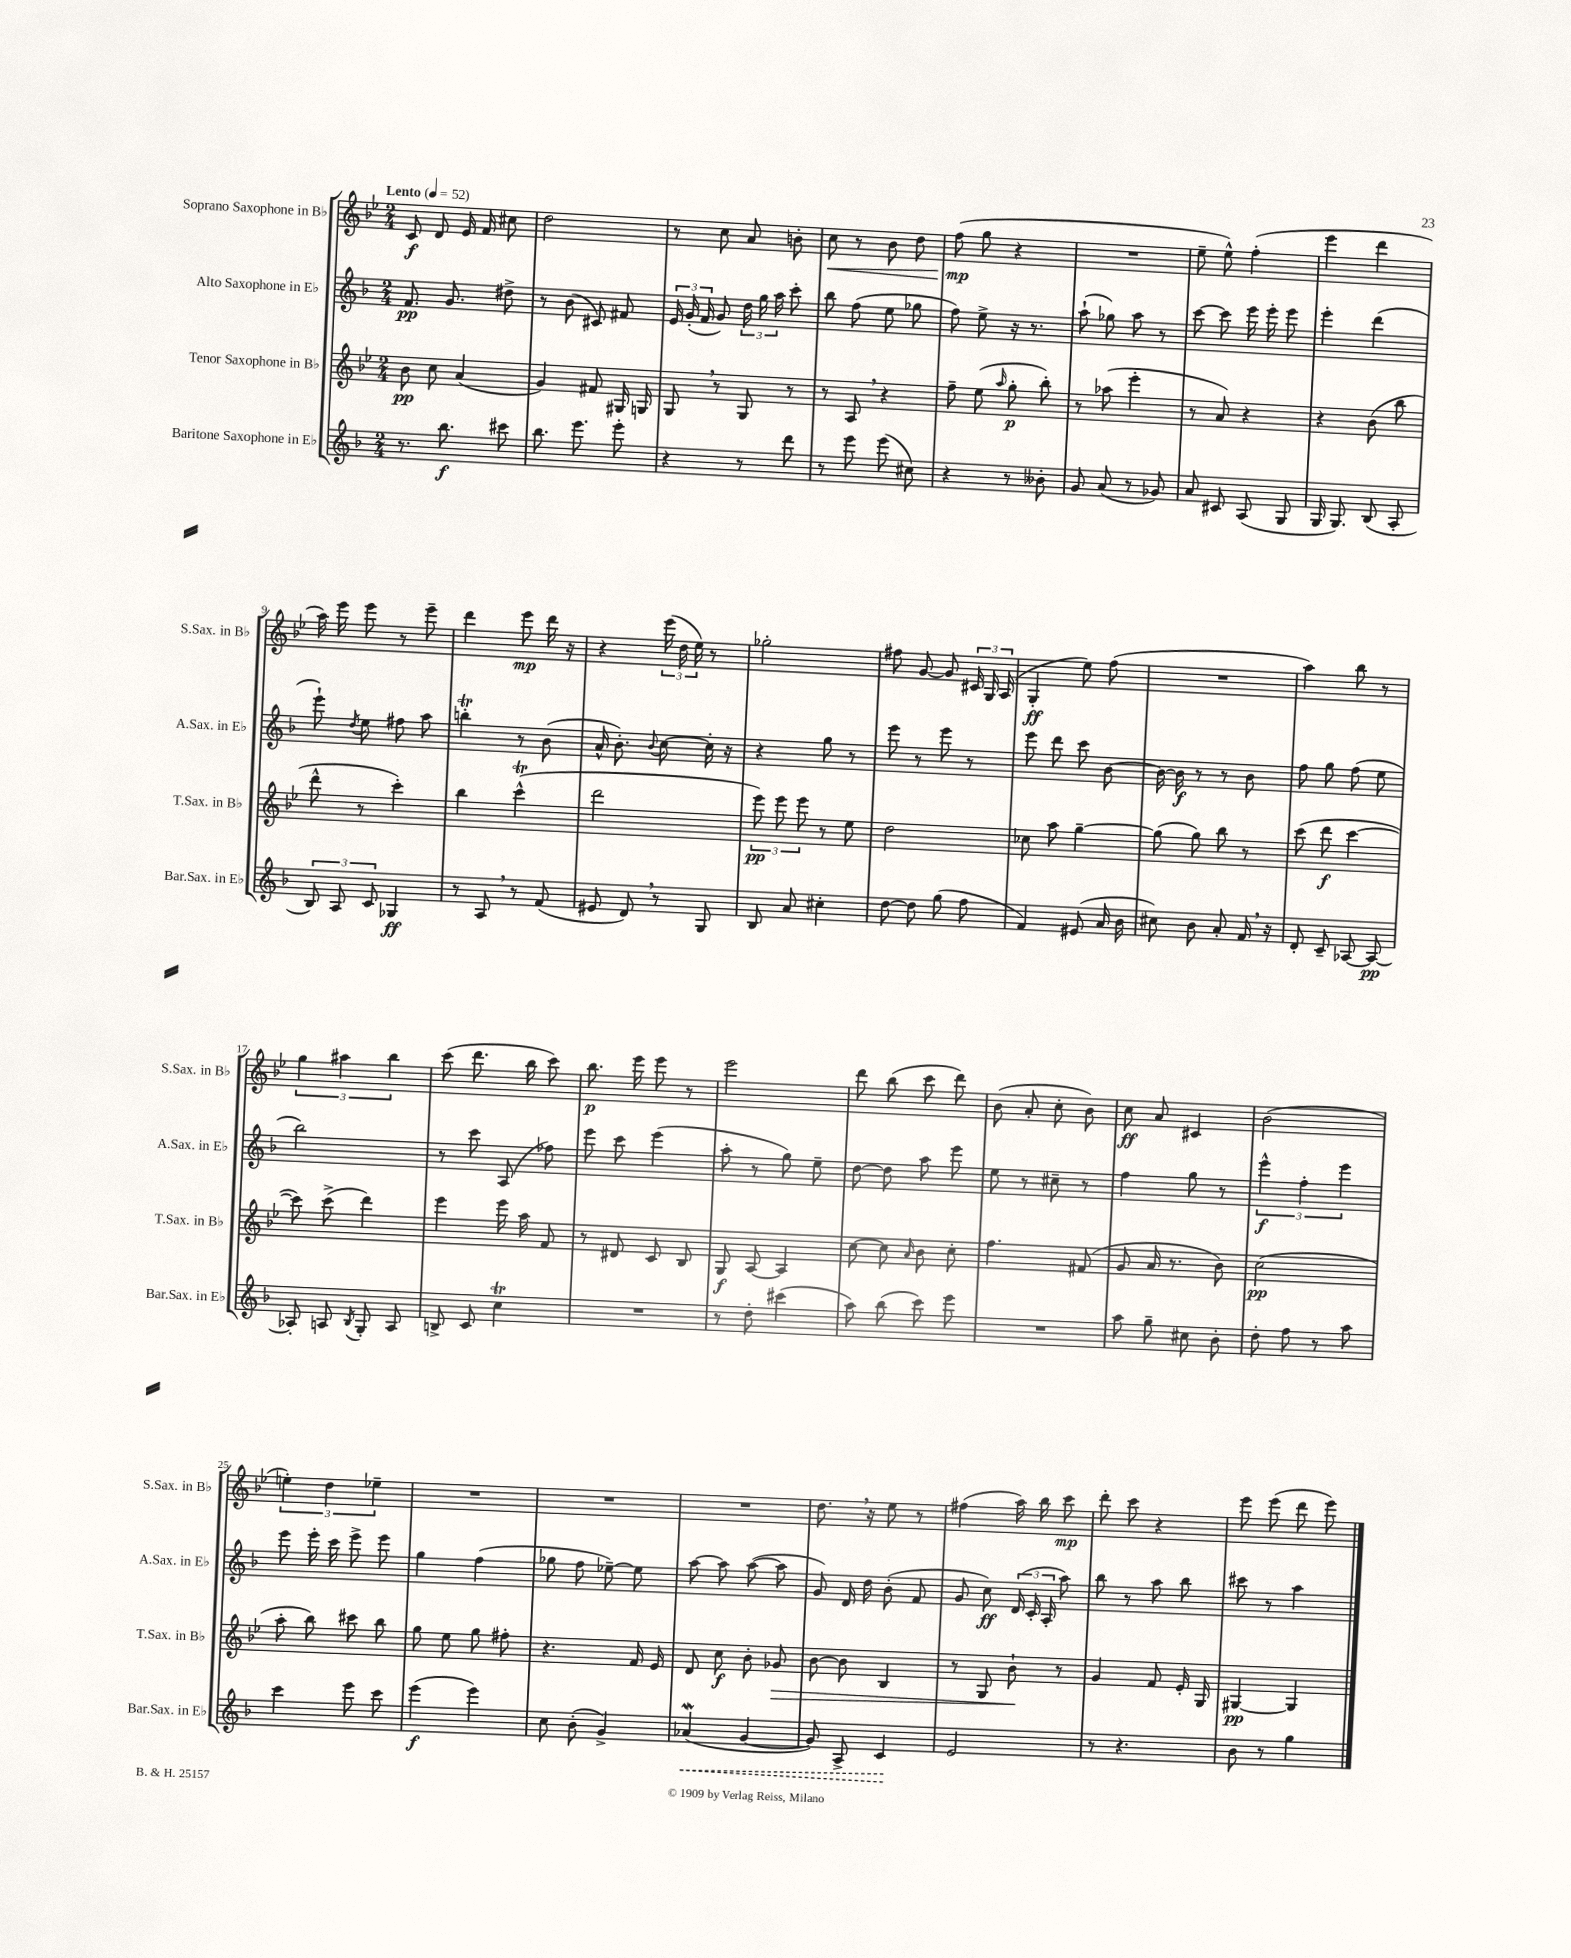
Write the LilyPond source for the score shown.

<<
\new StaffGroup <<
\new Staff = "s0" \with { instrumentName = "Soprano Saxophone in Bb" shortInstrumentName = "S.Sax. in Bb" } {
    \clef treble \key bes \major \numericTimeSignature \time 2/4 \tempo "Lento" 4 = 52
    \autoBeamOff c'8\f d'8 ees'16 f'16 cis''8 |
    d''2 |
    r8 c''8 a'8 b'8-. |
    c''8\< r8 bes'8 d''8 |
    f''8\mp\!( g''8 r4 |
    R2 |
    ees''8-- ees''8-^) f''4-.( |
    ees'''4 d'''4 |
    a''16) ees'''16 ees'''8 r8 ees'''8-- |
    d'''4 ees'''8\mp d'''16 r16 |
    r4 \tuplet 3/2 { ees'''16( d''16 ees''16) } r8 |
    ges''2-. |
    fis''8 g'8~ g'8 \tuplet 3/2 { cis'16 g16 a16( } |
    g4-.\ff ees''8) f''8( |
    R2 |
    a''4) bes''8 r8 |
    \tuplet 3/2 { g''4 ais''4 bes''4 } |
    c'''8( d'''8. bes''16 c'''8) |
    bes''8.\p ees'''16 ees'''8 r8 |
    ees'''2 |
    d'''8 bes''8( c'''8 d'''8) |
    bes'8( a'8-. c''8-. bes'8) |
    c''8\ff a'8 cis'4 |
    bes'2( |
    \tuplet 3/2 { e''4-.) d''4 ees''4-- } |
    R2 |
    R2 |
    R2 |
    d''8. \breathe r16 ees''8 r8 |
    fis''4( a''16) bes''16 c'''8\mp |
    d'''8-. c'''8 r4 |
    ees'''8 ees'''8( d'''8 ees'''8) \bar "|." |
}
\new Staff = "s1" \with { instrumentName = "Alto Saxophone in Eb" shortInstrumentName = "A.Sax. in Eb" } {
    \clef treble \key f \major \numericTimeSignature \time 2/4
    \autoBeamOff f'8.\pp g'8. dis''8-> |
    r8 bes'8( cis'8) fis'8 |
    \tuplet 3/2 { e'16 g'16-.( f'16 } g'8) \tuplet 3/2 { d''16 g''16 a''16 } c'''8-. |
    bes''8 f''8( e''8 ges''8 |
    f''8) e''8-> r16 r8. |
    a''8-!( ges''8) a''8 r8 |
    c'''8~ c'''8 e'''16 e'''16-. e'''8 |
    e'''4-. d'''4( |
    e'''8-!) \acciaccatura { d''8 } e''8 fis''8 a''8 |
    b''4-.\trill r8 bes'8( |
    a'16-^ bes'8.-.) \appoggiatura { bes'8 } c''8~ c''16-. r16 |
    r4 g''8 r8 |
    e'''8 r8 e'''8 r8 |
    e'''8 d'''8 c'''8 bes'8~ |
    bes'16~ bes'16\f r8 r8 bes'8 |
    f''8 g''8 f''8( e''8 |
    bes''2) |
    r8 c'''8 a8( fes''8) |
    e'''8 c'''8 e'''4( |
    a''8-. r8 g''8) e''8-- |
    d''8~ d''8 a''8 e'''8 |
    e''8 r8 cis''8-- r8 |
    f''4 g''8 r8 |
    \tuplet 3/2 { e'''4-^\f f''4-. e'''4 } |
    e'''8 e'''16-. c'''16 e'''8-> e'''8 |
    g''4 f''4( |
    ges''8 f''8 ees''8~--) ees''8 |
    a''8~ a''8 a''8~( a''8 |
    g'8) d'16 d''16 bes'8-.( f'8 |
    g'8 c''8\ff) \tuplet 3/2 { d'16( c'16-. a16-. } a''8) |
    bes''8 r8 a''8 bes''8 |
    cis'''8 r8 a''4 \bar "|." |
}
\new Staff = "s2" \with { instrumentName = "Tenor Saxophone in Bb" shortInstrumentName = "T.Sax. in Bb" } {
    \clef treble \key bes \major \numericTimeSignature \time 2/4
    \autoBeamOff bes'8\pp c''8 a'4( |
    g'4) fis'8 gis16 g16 |
    g8 \breathe r8 g8 r8 |
    r8 a8 \breathe r4 |
    f''8-- ees''8( \grace { a''16 } g''8-.\p bes''8-.) |
    r8 aes''8( ees'''4-. |
    r8 a'8) r4 |
    r4 bes'8( bes''8 |
    d'''8-^ r8 c'''4-.) |
    bes''4 c'''4-^\trill( |
    d'''2 |
    \tuplet 3/2 { ees'''8\pp) ees'''8 ees'''8 } r8 ees''8 |
    d''2 |
    ces''8 a''8 g''4~-- |
    g''8( g''8) bes''8 r8 |
    c'''8( d'''8\f c'''4~ |
    c'''8) c'''8->( d'''4) |
    ees'''4 ees'''16 a''16 f'8 |
    r8 dis'8 c'8 bes8 |
    g8\f a8~ a4 |
    c''8~ c''8 \grace { a'16 } bes'8 c''8-. |
    f''4. fis'8( |
    g'8 a'16 r8. bes'8) |
    c''2\pp( |
    a''8-. bes''8) cis'''8 bes''8 |
    g''8 ees''8 g''8 fis''8-. |
    r4. f'16 ees'16 |
    d'8 c''8\f bes'8-. ges'8\> |
    bes'8~ bes'8 bes4 |
    r8 g8 bes'8-!\! r8 |
    g'4 f'8 ees'16-. g16 |
    gis4~\pp gis4 \bar "|." |
}
\new Staff = "s3" \with { instrumentName = "Baritone Saxophone in Eb" shortInstrumentName = "Bar.Sax. in Eb" } {
    \clef treble \key f \major \numericTimeSignature \time 2/4
    \autoBeamOff r8. bes''8.\f cis'''8 |
    bes''8. e'''8. e'''8-. |
    r4 r8 d'''8 |
    r8 e'''8 e'''8( cis''8) |
    r4 r8 beses'8-. |
    g'8 a'8( r8 ges'8) |
    a'8 cis'8 a8( g8 |
    g16 g8.) bes8( a8-. |
    \tuplet 3/2 { bes8) a8 c'8 } ges4\ff |
    r8 a8 \breathe r8 f'8( |
    eis'8 d'8) \breathe r8 g8 |
    bes8 a'8 cis''4-. |
    d''8~ d''8 g''8( f''8 |
    f'4) eis'8( a'16 bes'16 |
    cis''8) bes'8 a'8-. f'16 \breathe r16 |
    d'8-. c'8-- aes8~ aes8~\pp |
    aes8-. a8 \acciaccatura { bes8 } g8-. a8 |
    b8-> c'8 c''4\trill |
    R2 |
    r8 d''8-. cis'''4( |
    a''8) bes''8( c'''8) e'''8 |
    R2 |
    a''8 g''8-- cis''8 bes'8-. |
    d''8-. f''8 r8 a''8 |
    c'''4 e'''8 c'''8 |
    e'''4\f( e'''4) |
    c''8 bes'8-.( g'4->) |
    \once \override Hairpin.style = #'dashed-line aes'4\mordent\<( g'4~ |
    g'8) a8-> c'4\! |
    e'2 |
    r8 r4. |
    bes'8 r8 g''4 \bar "|." |
}
>>
>>
